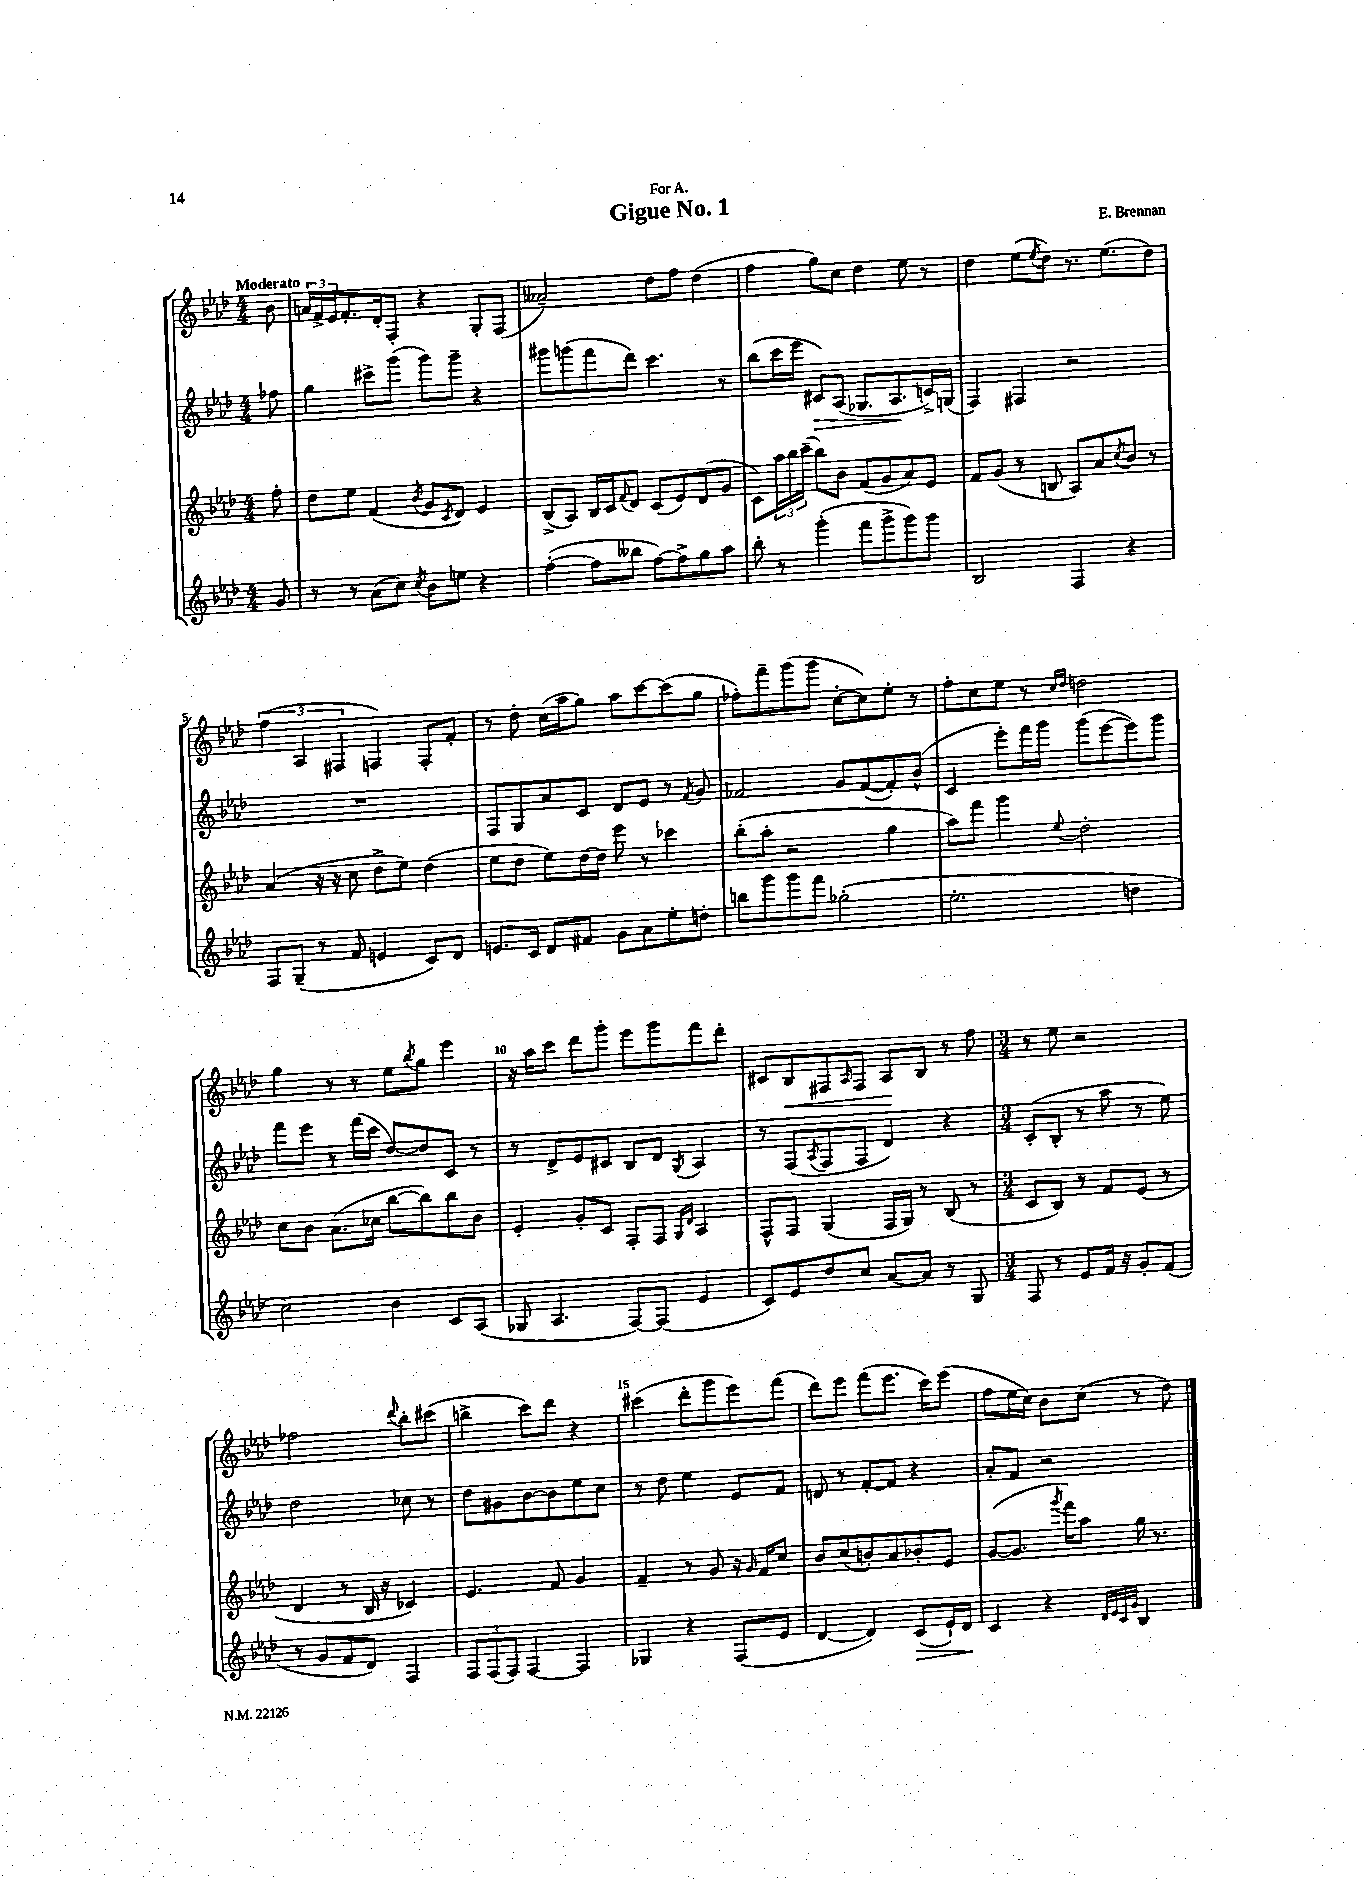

**kern	**kern	**kern	**kern
*staff4	*staff3	*staff2	*staff1
*clefG2	*clefG2	*clefG2	*clefG2
*k[b-e-a-d-]	*k[b-e-a-d-]	*k[b-e-a-d-]	*k[b-e-a-d-]
*M4/4	*M4/4	*M4/4	*M4/4
8g	8ff'	8ff-	8b-
=	=	=	=
8r	8dd-	4gg	24a
.	.	.	24f^
.	.	.	24e-
8r	8ee-	.	8.f'
(8a-	(4f	8ccc#^	.
.	.	.	16d-'
8cc)	.	(8ggg	8F'
8qcc	8qb-	.	.
8b-	8g	8ggg)	4r
.	8qc	.	.
8ee	8d-)	8ggg~	.
4r	4e-	4r	8G'
.	.	.	(8F
=	=	=	=
([4ff'	(8B-^	8ggg#	2a--~)
.	8A-)	(8ggg	.
8ff]	16B-	8fff	.
.	16c	.	.
.	8qqf	.	.
8bb--	8d-	8ddd-)	.
[8ff)	(8c	4.ccc	8dd-
8ff^]	8e-)	.	8ff
8gg	(8d-	.	(4dd-
8aa-	8g	8r	.
=	=	=	=
8bb-'	8c)	(8bb-	4ff
8r	24aa-	16ccc	.
.	24bb-	.	.
.	.	16eee-	.
.	(24ccc~	.	.
(4ggg'	8bb-)	8c#)	8gg)
.	8b-	(8A-	8cc
8fff	(8f	8.G-	4dd-
8ggg^	8g	.	.
.	.	8.A-	.
8ggg)	8a-)	.	8ee-
8ggg	8e-	16c^)	8r
.	.	(16G	.
=	=	=	=
2B-	8f	4F)	4dd-
.	(8g	.	.
.	8r	4F#	(8ee-
.	.	.	8qee-
.	8B	.	8dd-)
4F	8A-)	2r	8.r
.	8a-	.	.
.	.	.	(8.ee-
.	8qcc	.	.
4r	8b-	.	.
.	8r	.	8dd-)
=	=	=	=
8F	(4a-	1r	(6ff
(8G~	.	.	.
.	.	.	6A-
8r	16r	.	.
.	16r	.	.
.	.	.	6F#
8f	8cc	.	.
4e	8dd-^	.	4F)
.	8ee-)	.	.
8c)	(4dd-	.	8F'
8d-	.	.	8f'
=	=	=	=
8.e	8ee-	8F	8r
.	8dd-	8G	8dd-'
16c	.	.	.
8d-	8ee-)	8a-	(16cc
.	.	.	16aa-
8f#	[16dd-	8c	8gg)
.	16dd-]	.	.
8g	8eee-	8d-	8aa-
8a-	8r	8e-	[8ccc
8ee-'	4ccc-	8r	(8ccc]
.	.	8qf	.
8dd'	.	8g	8gg
=	=	=	=
8bb	(8bb-'	2f-	8ff-')
8ggg	8aa-'	.	8fff~
8ggg	2r	.	(8ggg
8fff	.	.	8ggg
(2gg-'	.	8g	[8cc'
.	.	([8f-	8cc])
.	4gg	8f-'])	8ee-'
.	.	(8b-^^	8r
=	=	=	=
2.ee-'	8aa-)	4c	8ff'
.	8fff	.	8cc
.	4ggg	8eee-')	8ee-
.	.	16fff	8r
.	.	16ggg	.
.	.	.	16qqcc
.	8qqee-	.	16qqdd-
.	2dd-'	(8ggg	2dd
.	.	[8eee-	.
4dd	.	8eee-])	.
.	.	8ggg	.
=	=	=	=
2cc)	8cc	8fff	4gg
.	8b-	8eee-	.
.	(8.a-	8r	8r
.	.	(16fff	8r
.	16cc-	16ccc	.
4b-	[8bb-	[8dd-)	8ee-
.	.	.	8qbb-
.	8bb-])	8dd-]	8gg
8c	8bb-	8c	4eee-
(8A-	8b-	8r	.
=	=	=	=
8G-	4e-'	8r	16r
.	.	.	16aa-
4.A-	.	8d-^	8ccc
.	8g'	8e-	8ddd-
.	8c	8c#	8ggg'
[8F)	8F'	8B-	8eee-
(8F]	8F	8d-	8ggg
.	16qqG	.	.
.	16qqd-	8qG	.
4e-	4A-	4A-	8fff
.	.	.	8ddd-'
=	=	=	=
8c)	8F^^	8r	8c#
8e-	8F	(8F	8B-
.	.	8qA-	.
8dd-	(4G	8F	8F#
.	.	.	16qqA-
8cc	.	8F	8F#
[8a-	16F	4d-)	8A-
.	16G)	.	.
8a-]	8r	.	8B-
8r	(8B-	4r	8r
8G	8r	.	8ff
=	=	=	=
*M3/4	*M3/4	*M3/4	*M3/4
8F	8c	(8c'	8r
8r	8B-)	8B-'	8ee-
8e-	8r	8r	2r
16f	8f	8aa-	.
16r	.	.	.
8g'	(8e-	8r	.
(8f	8r	8ee-)	.
=	=	=	=
8r	4d-	2dd-	2ff-
8g	.	.	.
8f	8r	.	.
8d-)	16B-	.	.
.	16r	.	.
.	.	.	8qqddd-
4F	4c-)	8cc-	8bb-'
.	.	8r	(8ccc#
=	=	=	=
12F	4.e-	8dd-	4bb^
(12F	.	.	.
.	.	8g#	.
12F)	.	.	.
[4F	.	[8b-	8ccc)
.	8f	8b-]	8ddd-
4F]	4g	8ee-	4r
.	.	8cc	.
=	=	=	=
4G-	4f~	8r	(4ccc#
.	.	8dd-	.
4r	8r	4ee-	8ddd-'
.	8g	.	8ggg
(8F	16r	8e-	8eee-)
.	16qqg	.	.
.	16f	.	.
8e-	8cc	8f	(8fff
=	=	=	=
[4d-	8b-	8d	8ddd-)
.	(8cc	8r	8eee-
4d-])	8b')	[8f'	(8fff
.	8a-	8f]	8.eee-
(8c	8b-'	4r	.
.	.	.	16ccc)
16e-`)	8e-	.	(8eee-
16d-	.	.	.
=	=	=	=
4c	([8g	8a-'	8ff
.	8.g]	8f	16ee-
.	.	.	16cc)
4r	.	2r	8b-
.	8qggg	.	.
.	16fff)	.	.
.	8aa-	.	(8cc
32qqd-	.	.	.
32qqe-	.	.	.
32qqc	.	.	.
32qqg	.	.	.
4B-	16gg	.	8r
.	8.r	.	.
.	.	.	8dd-)
==	==	==	==
*-	*-	*-	*-
